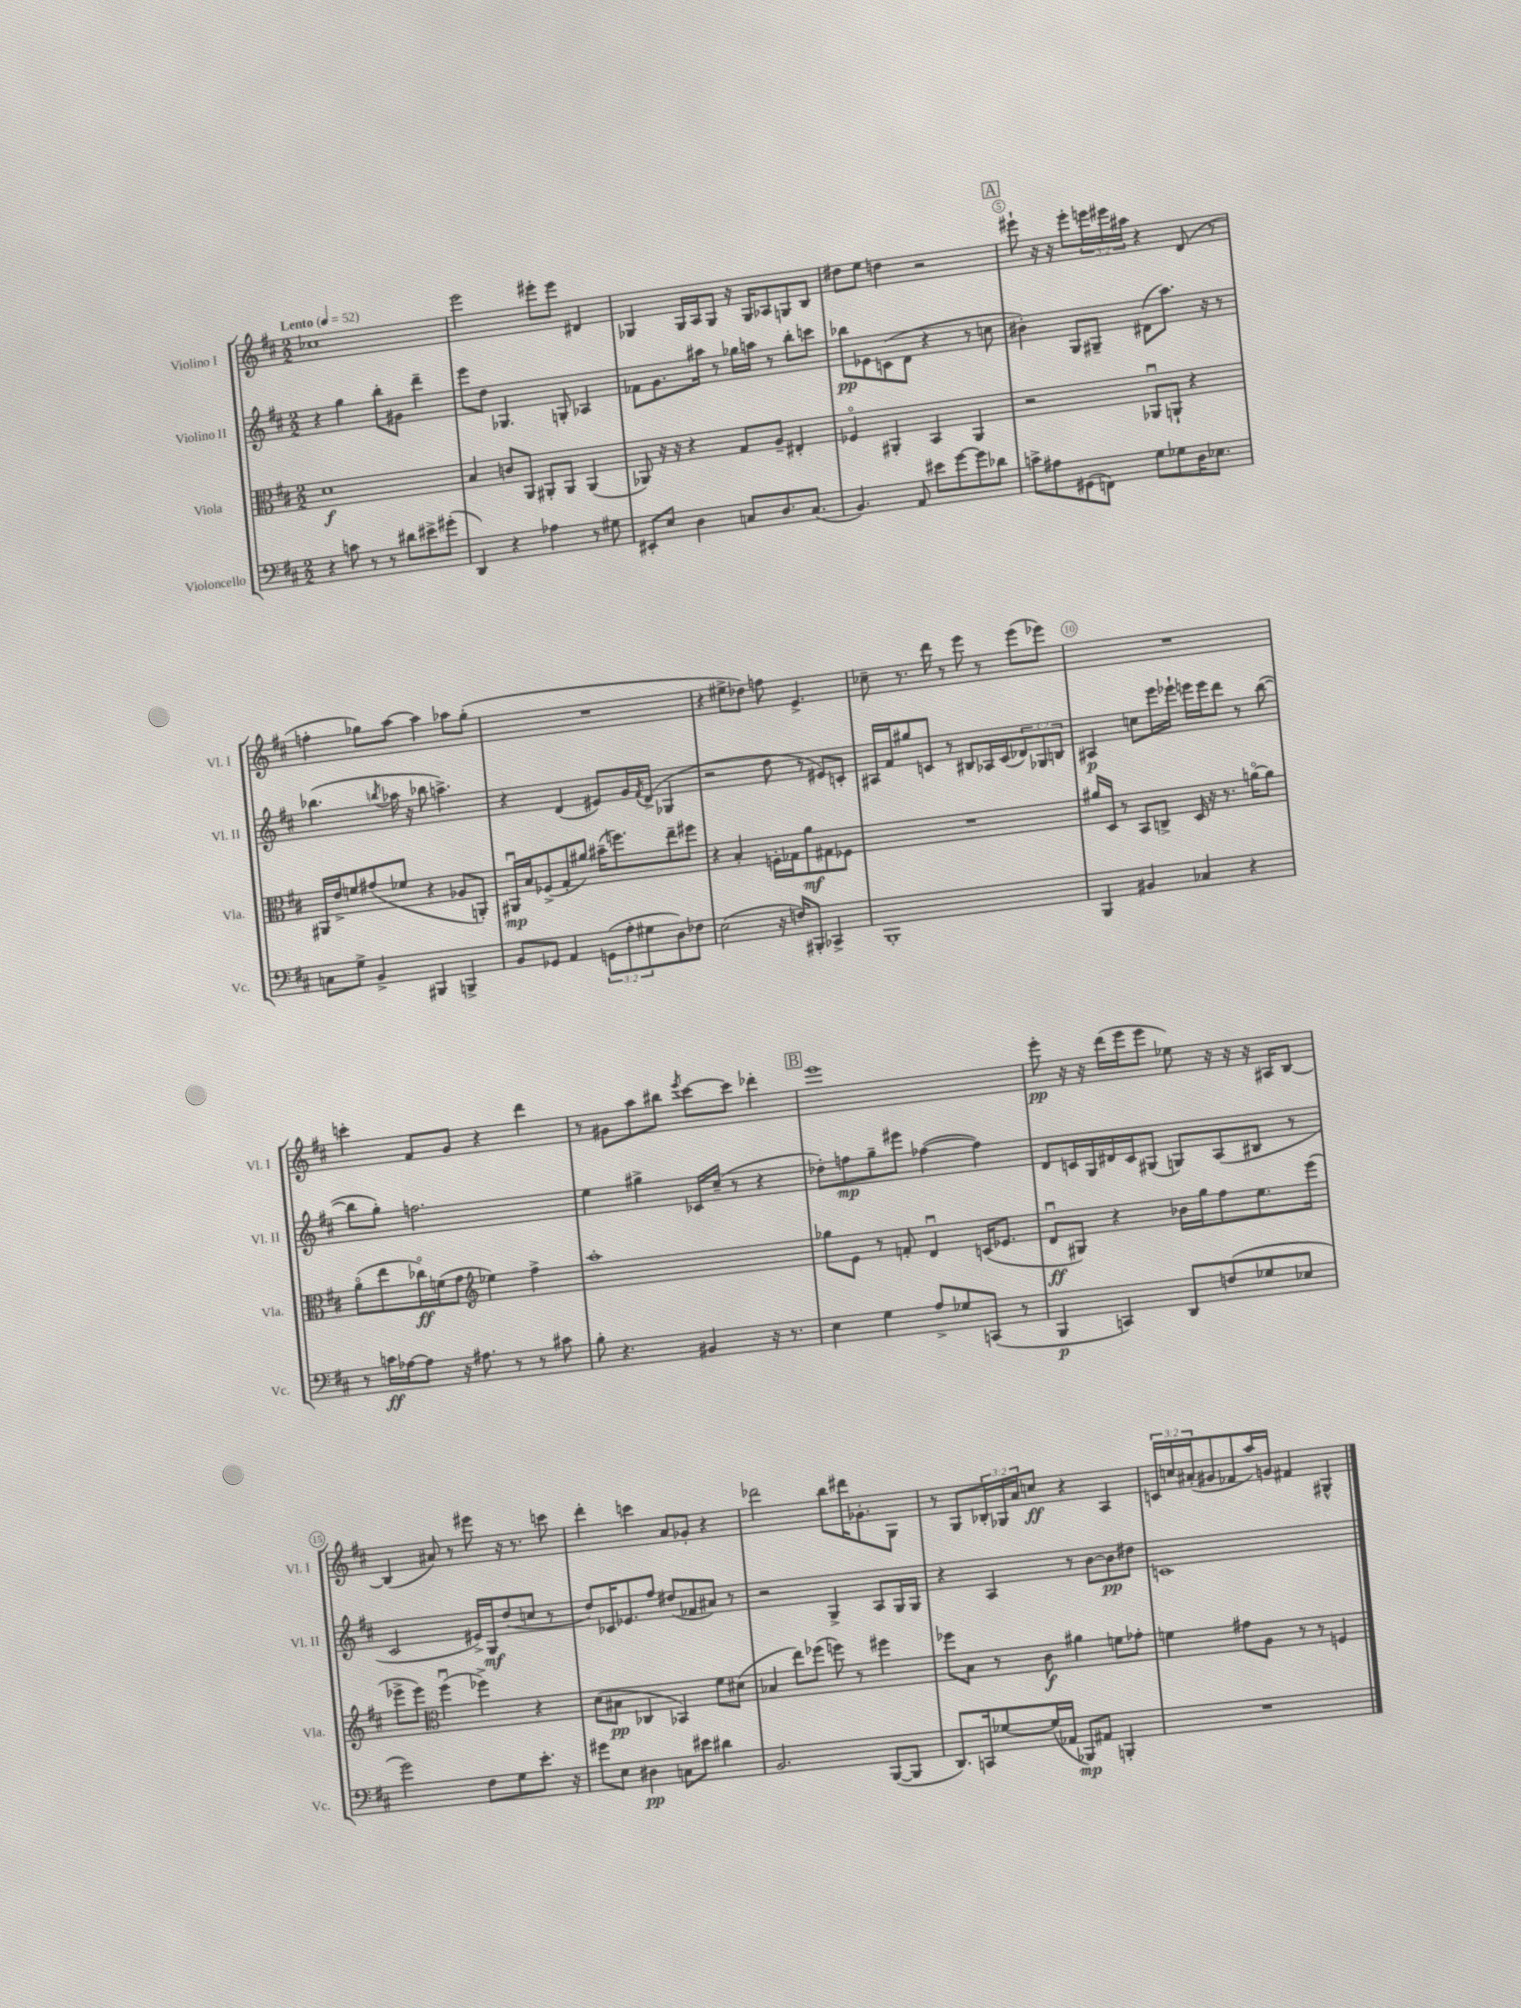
<<
\new StaffGroup <<
\new Staff = "s0" \with { instrumentName = "Violino I" shortInstrumentName = "Vl. I" } {
    \clef treble \key d \major \numericTimeSignature \time 2/2 \override Staff.TupletNumber.text = #tuplet-number::calc-fraction-text \tempo "Lento" 4 = 52
    ces''1 |
    e'''2 eis'''8-. eis'''8 dis'4 |
    ges4 ges16 a16 ges8 r16 ges16 aes8 g8 b8 |
    dis''8 e''8 d''4 r2 |
    \mark \markup { \box "A" } eis'''8-! r16 r16 eis'''8-. \tuplet 3/2 { e'''16 eis'''16 ais''16 } r4 d'8( r8 |
    f''4-. ges''8) a''8~ a''4 aes''8 ges''8-.( |
    R1 |
    r4 eis''8-> des''8) f''8 e'4.-> |
    ces''8-- r8. d'''16 r8 e'''8 r8 e'''8( ees'''8) |
    R1 |
    c'''4-. fis'8 g'8 r4 d'''4 |
    r8 gis'8 a''8 bis''8 \acciaccatura { e'''8 } cis'''8~ cis'''8 des'''4-. |
    \mark \markup { \box "B" } e'''1 |
    e'''8-.\pp r16 r16 d'''16( e'''16 e'''8 ees''8) r16 r16 r16 ais16 b8~ |
    b4( ais'8) r8 eis'''8 r16 r8. c'''8 |
    d'''4-. c'''4 a'8 ges'8-. r4 |
    des'''2 b''8 dis'''16 ges'8.-. g8 |
    r8 g8 \tuplet 3/2 { bes16-. ges16 a'16 } c''8\ff r4 a4 |
    \tuplet 3/2 { c'16 c''16 ais'16-.( } gis'8 fes'8 a''16) g'16 fis'4 gis4-^ \bar "|." |
}
\new Staff = "s1" \with { instrumentName = "Violino II" shortInstrumentName = "Vl. II" } {
    \clef treble \key d \major \numericTimeSignature \time 2/2 \override Staff.TupletNumber.text = #tuplet-number::calc-fraction-text
    r4 g''4 b''8-. gis'8 d'''4-- |
    e'''8 d''8 ges4. g8-. aes4 |
    fes'8 g'8. ais''16 r8 ges''16 a''16 r8 b''8-. c'''8 |
    bes''8\pp ees'8 c'8( d'8 r4 r8 c''8 |
    \mark \markup { \box "A" } bis'4-.) g8 gis8-- dis'8( a''8.) r16 r8 |
    bes''4.( \acciaccatura { b''8 } aes''16 r16 bes''8 a''4.->) |
    r4 d'4( eis'8) g'16 \acciaccatura { fis'8 } d'16->( ges4 |
    r2 d''8 r8 eis'8) c'8-. |
    ais16 fis'16 gis''8 c'8 r8 bis8 aes16 c'16( \tuplet 3/2 { des'8) ges8 b8 } |
    ais4\p c''8 e'''16 ees'''16-! e'''16 e'''16 d'''8 r8 b''8~( |
    b''8 g''8-.) f''2. |
    e''4 gis''4-> ces'16 cis''16--( r8 r4 |
    \mark \markup { \box "B" } des''8-.) f''8\mp g''8-- eis'''8 fes''4~( fes''4) |
    d'8 c'16 g16 dis'16 c'16 gis8( g8) a8( bis8 r8 |
    cis'2 eis'16->) g16\mf d''8( c''8 r8 |
    d''8) ces'16 ees'8. fis''8 dis''8( fes'8 ais'8) r8 |
    r2 g4-> a8 g16 g16 |
    r4 a4 r8 b'8~ b'8\pp dis''8 |
    c'1 \bar "|." |
}
\new Staff = "s2" \with { instrumentName = "Viola" shortInstrumentName = "Vla." } {
    \clef alto \key d \major \numericTimeSignature \time 2/2
    d'1\f |
    b4 c'8 a,8 ais,8-. ais,8 ais,4( |
    aes,8) r16 r16 r4 g8 a8-- eis4-. |
    fes4\flageolet ais,4-. b,4 ais,4 |
    \mark \markup { \box "A" } r2 aes,8\downbow a,8-! r4 |
    ais,16 e'16-> f'8 gis'8( fes'8 r4 aes8 a,8-.) |
    ais,16\downbow\mp b16 fes8->( g8-. ais'8) bis'16--( f''8.) e''8-- fis''8 |
    r4 b4-. f16-. ges16 a'8\mf gis8 fes8 |
    R1 |
    ais'16 d16 r8 b,8 c8-> d16 r16 r8. a'16~\flageolet a'8 |
    a'8\flageolet( e''8 ces''16\flageolet\ff) f'16( g'8 \clef treble ees''4) fis''4-> |
    a''1-. |
    \mark \markup { \box "B" } ges''8 e'8 r8 f'8-. d'4\downbow c'16( ees'8. |
    d'8\downbow\ff gis8) r4 bes'16 g''16 fis''8 e''8. e'''16( |
    ees'''8-> ees'''8) \clef alto fis''4\downbow( fes''4->) r4 |
    d'8( bis8\pp ces4 bes,4) fis'8 dis'8( |
    bes4 e''8) fes''8( f''8) r8 fis''4 |
    fes''8 b8 r8 cis'8\f ais'4 f'8 ges'8-. |
    f'4 gis'8 a8 r8 r8 f4 \bar "|." |
}
\new Staff = "s3" \with { instrumentName = "Violoncello" shortInstrumentName = "Vc." } {
    \clef bass \key d \major \numericTimeSignature \time 2/2 \override Staff.TupletNumber.text = #tuplet-number::calc-fraction-text
    r4 c'8 r8 r8 dis'8 eis'8-> gis'8-.( |
    d,4) r4 aes4 r8 gis8 |
    eis,8-. e8 d4 c8 d8. c8.( |
    b,4.) a,8 eis'8 g'8~ g'8 des'8 |
    \mark \markup { \box "A" } c'8-> ais8 gis,8( f,8) g8 ges8 d16 ees8. |
    c8 g8-> b,4-> bis,,4 b,,4-> |
    b,8 ges,8 a,4 \tuplet 3/2 { g,8( a8-. gis8 } d8) fes8 |
    e2( r16 f16) bis,,8-. ces,4-> |
    b,,1-. |
    b,,4 bis,4 ces4 r4 |
    r8 c'16\ff aes16~ aes8 r16 ais8. r8 r8 cis'8 |
    b8-. r4. bis,4 r16 r8. |
    \mark \markup { \box "B" } e4 g4 a8-> ges8 c,8( r8 |
    b,,4\p c,4) d,8 f8( ges8 ees8 |
    g'2) fis8 g8 e'8.-. r16 |
    gis'8 e8 dis4\pp c8 eis'8 dis'4 |
    b,2. b,,8~( b,,8 |
    d,8.) c,16 ges8~ ges16( aes,16 bes,,8\mp) ais,8 b,,4-. |
    R1 \bar "|." |
}
>>
>>
\layout { \context { \Score \override BarNumber.break-visibility = ##(#f #t #t) barNumberVisibility = #(every-nth-bar-number-visible 5) \override BarNumber.stencil = #(make-stencil-circler 0.1 0.3 ly:text-interface::print) } }
